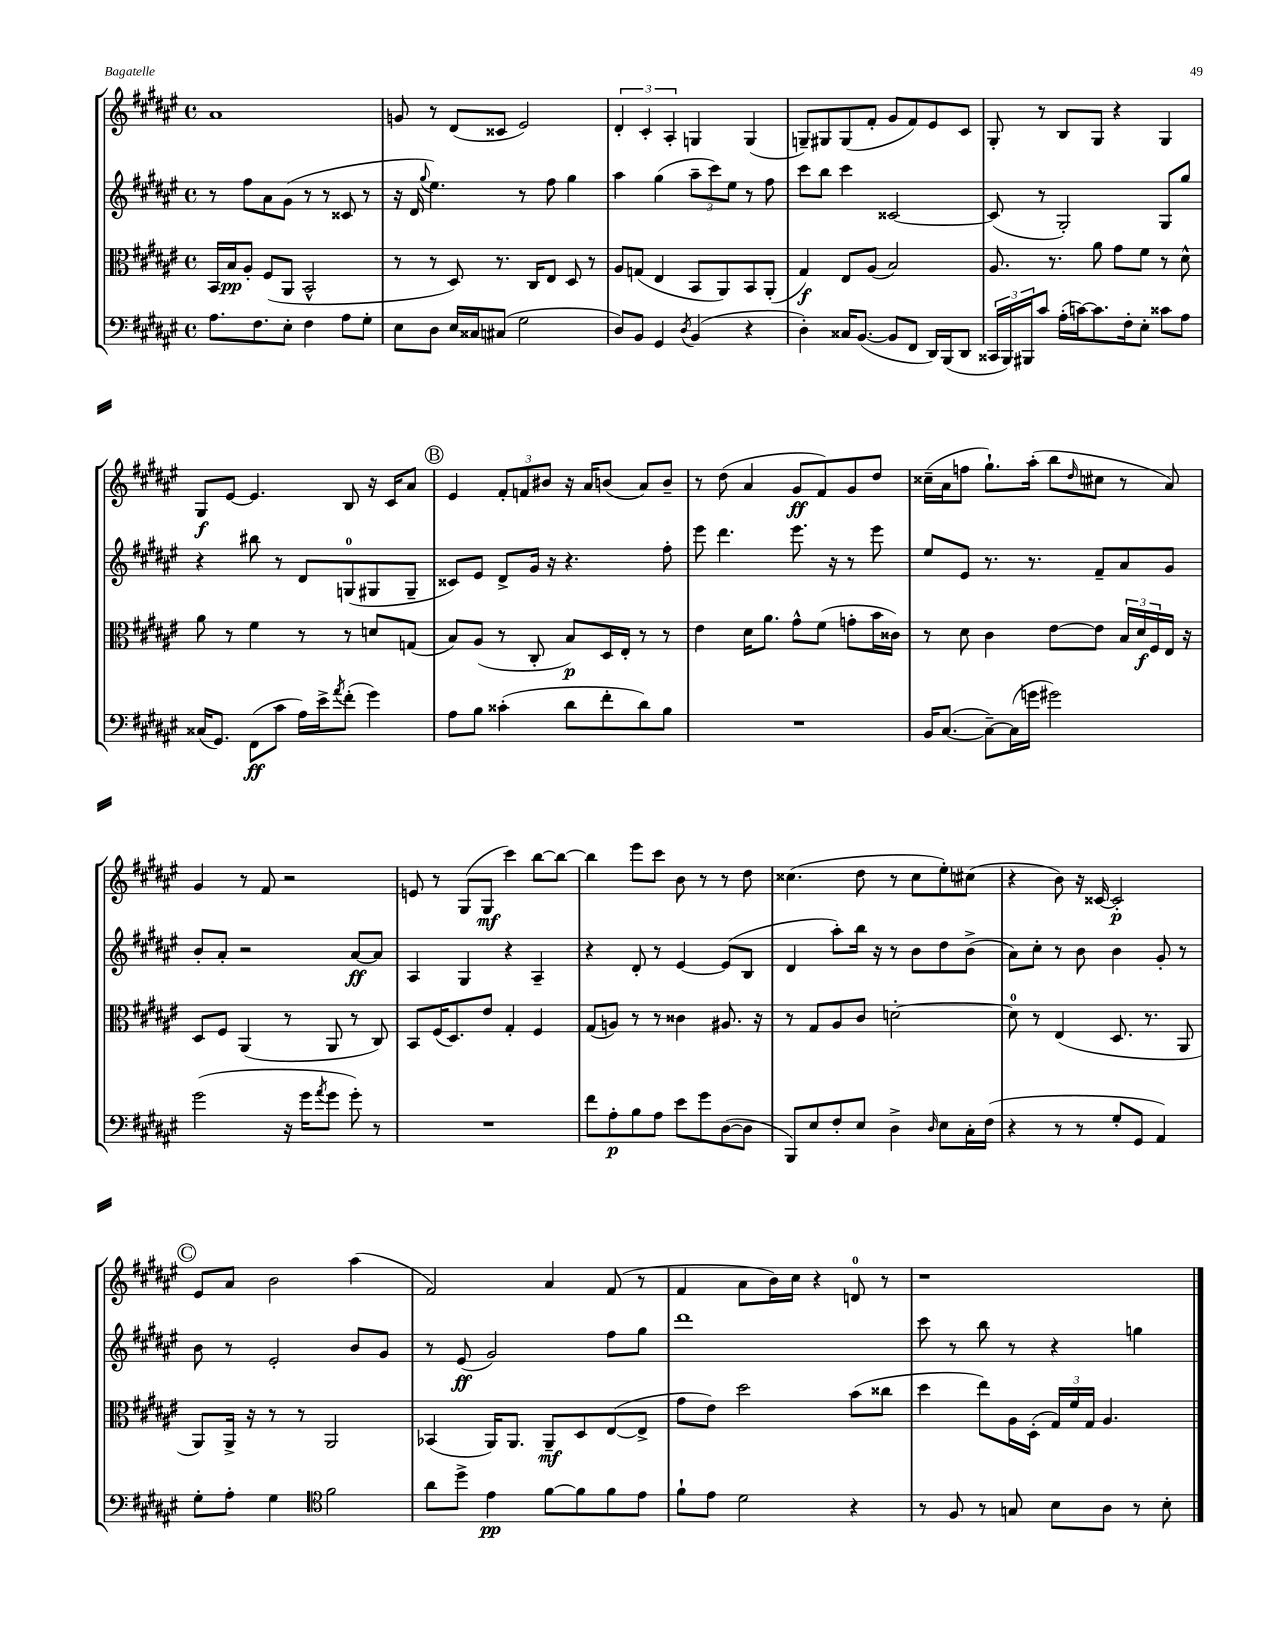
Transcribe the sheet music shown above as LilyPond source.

<<
\new StaffGroup <<
\new Staff = "s0" {
    \clef treble \key fis \major \defaultTimeSignature \time 4/4
    ais'1 |
    g'8 r8 dis'8( cisis'8 eis'2) |
    \tuplet 3/2 { dis'4-. cis'4-. ais4-. } g4 g4( |
    g8--) gis8 gis8( fis'8-. gis'8 fis'8) eis'8 cis'8 |
    gis8-. r8 b8 gis8 r4 gis4 |
    gis8\f eis'8~ eis'4. b8 r16 cis'16 ais'8 |
    \mark \markup { \circle "B" } eis'4 \tuplet 3/2 { fis'8-. f'8 bis'8 } r16 ais'16 b'8( ais'8) b'8-- |
    r8 dis''8( ais'4 gis'8\ff fis'8) gis'8 dis''8 |
    cisis''16--( ais'16 f''8 gis''8.-!) ais''16-.( b''8 \grace { dis''16 } cis''8 r8 ais'8) |
    gis'4 r8 fis'8 r2 |
    e'8 r8 gis8( gis8\mf cis'''4) b''8~ b''8~ |
    b''4 eis'''8 cis'''8 b'8 r8 r8 dis''8 |
    cisis''4.( dis''8 r8 cisis''8 eis''8-.) cis''8( |
    r4 b'8) r16 cisis'16~ cisis'2-.\p |
    \mark \markup { \circle "C" } eis'8 ais'8 b'2 ais''4( |
    fis'2) ais'4 fis'8( r8 |
    fis'4 ais'8 b'16) cis''16 r4 d'8-0 r8 |
    r1 \bar "|." |
}
\new Staff = "s1" {
    \clef treble \key fis \major \defaultTimeSignature \time 4/4
    r8 fis''8 ais'8 gis'8( r8 r8 cisis'8 r8 |
    r16 dis'16 \appoggiatura { gis''8 } eis''4.) r8 fis''8 gis''4 |
    ais''4 gis''4( \tuplet 3/2 { ais''8-- cis'''8) eis''8 } r8 fis''8 |
    cis'''8 b''8 cis'''4 cisis'2~ |
    cisis'8( r8 gis2-.) gis8 gis''8 |
    r4 bis''8 r8 dis'8 g8-0( gis8 gis8-- |
    \mark \markup { \circle "B" } cisis'8) eis'8 dis'8-> gis'16 r16 r4. fis''8-. |
    eis'''8 dis'''4. eis'''8. r16 r8 eis'''8 |
    eis''8 eis'8 r8. r8. fis'8-- ais'8 gis'8 |
    b'8-. ais'8-. r2 ais'8~\ff ais'8 |
    ais4 gis4 r4 ais4-- |
    r4 dis'8-. r8 eis'4~ eis'8( b8 |
    dis'4 ais''8-.) b''16 r16 r8 b'8 dis''8 b'8->( |
    ais'8) cis''8-. r8 b'8 b'4 gis'8-. r8 |
    \mark \markup { \circle "C" } b'8 r8 eis'2-. b'8 gis'8 |
    r8 eis'8\ff( gis'2) fis''8 gis''8 |
    dis'''1 |
    cis'''8 r8 b''8 r8 r4 g''4 \bar "|." |
}
\new Staff = "s2" {
    \clef alto \key fis \major \defaultTimeSignature \time 4/4
    b,16 b16\pp ais8-. fis8( ais,8 b,2-^ |
    r8 r8 dis8) r8. cis16 eis8 dis8 r8 |
    ais8 g8( eis4 b,8 ais,8) b,8 ais,8-.( |
    gis4\f) eis8 ais8( b2) |
    ais8. r8. ais'8 gis'8 fis'8 r8 dis'8-^ |
    ais'8 r8 fis'4 r8 r8 d'8 g8( |
    \mark \markup { \circle "B" } b8) ais8( r8 cis8-. b8\p) dis16 eis16-. r8 r8 |
    eis'4 dis'16 ais'8. gis'8-^ fis'8( g'8-. b'16 cisis'16) |
    r8 dis'8 cis'4 eis'8~ eis'8 \tuplet 3/2 { b16 dis'16\f fis16 } eis16 r16 |
    dis8 fis8 ais,4( r8 ais,8 r8 cis8) |
    b,8 fis16( dis8.) eis'8 gis4-. fis4 |
    gis8( a8) r8 r8 cisis'4 ais8. r16 |
    r8 gis8 ais8 cis'8 d'2~-. |
    d'8-0 r8 eis4( dis8. r8. ais,8 |
    \mark \markup { \circle "C" } ais,8) ais,16-> r16 r8 r8 ais,2 |
    bes,4( ais,16) ais,8. ais,8--\mf dis8 eis8~( eis8-> |
    gis'8 eis'8) dis''2 b'8( cisis''8 |
    dis''4 eis''8) ais16 dis16-.( \tuplet 3/2 { gis16) fis'16 gis16 } ais4. \bar "|." |
}
\new Staff = "s3" {
    \clef bass \key fis \major \defaultTimeSignature \time 4/4
    ais8. fis8. eis8-. fis4 ais8 gis8-. |
    eis8 dis8 eis16 cisis16 cis8( gis2 |
    dis8) b,8 gis,4 \acciaccatura { dis8 } b,4( r4 |
    dis4-.) cisis16 b,8.~( b,8 fis,8 dis,16) b,,16( dis,8 |
    \tuplet 3/2 { cisis,16 b,,16) bis,,16 } cis'8 ais16-.( c'16~) c'8. fis16-. eis8-. cisis'8 ais8 |
    cisis16( gis,8.) fis,8\ff( cis'8 ais16) eis'16-> \acciaccatura { ais'8 } fis'8-.( gis'4) |
    \mark \markup { \circle "B" } ais8 b8 cisis'4-.( dis'8 fis'8-. dis'8) b8 |
    R1 |
    b,16 cis8.~( cis8~--) cis16( g'16 gis'2) |
    gis'2( r16 gis'16 \acciaccatura { ais'8 } gis'8 gis'8-.) r8 |
    R1 |
    fis'8 ais8-.\p b8 ais8 eis'8 gis'8 dis8~( dis8 |
    b,,8) eis8 fis8-. eis8 dis4-> \grace { dis16 } eis8 cis16-. fis16( |
    r4 r8 r8 gis8-. gis,8 ais,4) |
    \mark \markup { \circle "C" } gis8-. ais8-. gis4 \clef tenor fis'2 |
    ais'8 dis''8-> eis'4\pp fis'8~ fis'8 fis'8 eis'8 |
    fis'8-! eis'8 dis'2 r4 |
    r8 fis8 r8 g8 b8 ais8 r8 b8-. \bar "|." |
}
>>
>>
\layout { \context { \Score \remove "Bar_number_engraver" } }
